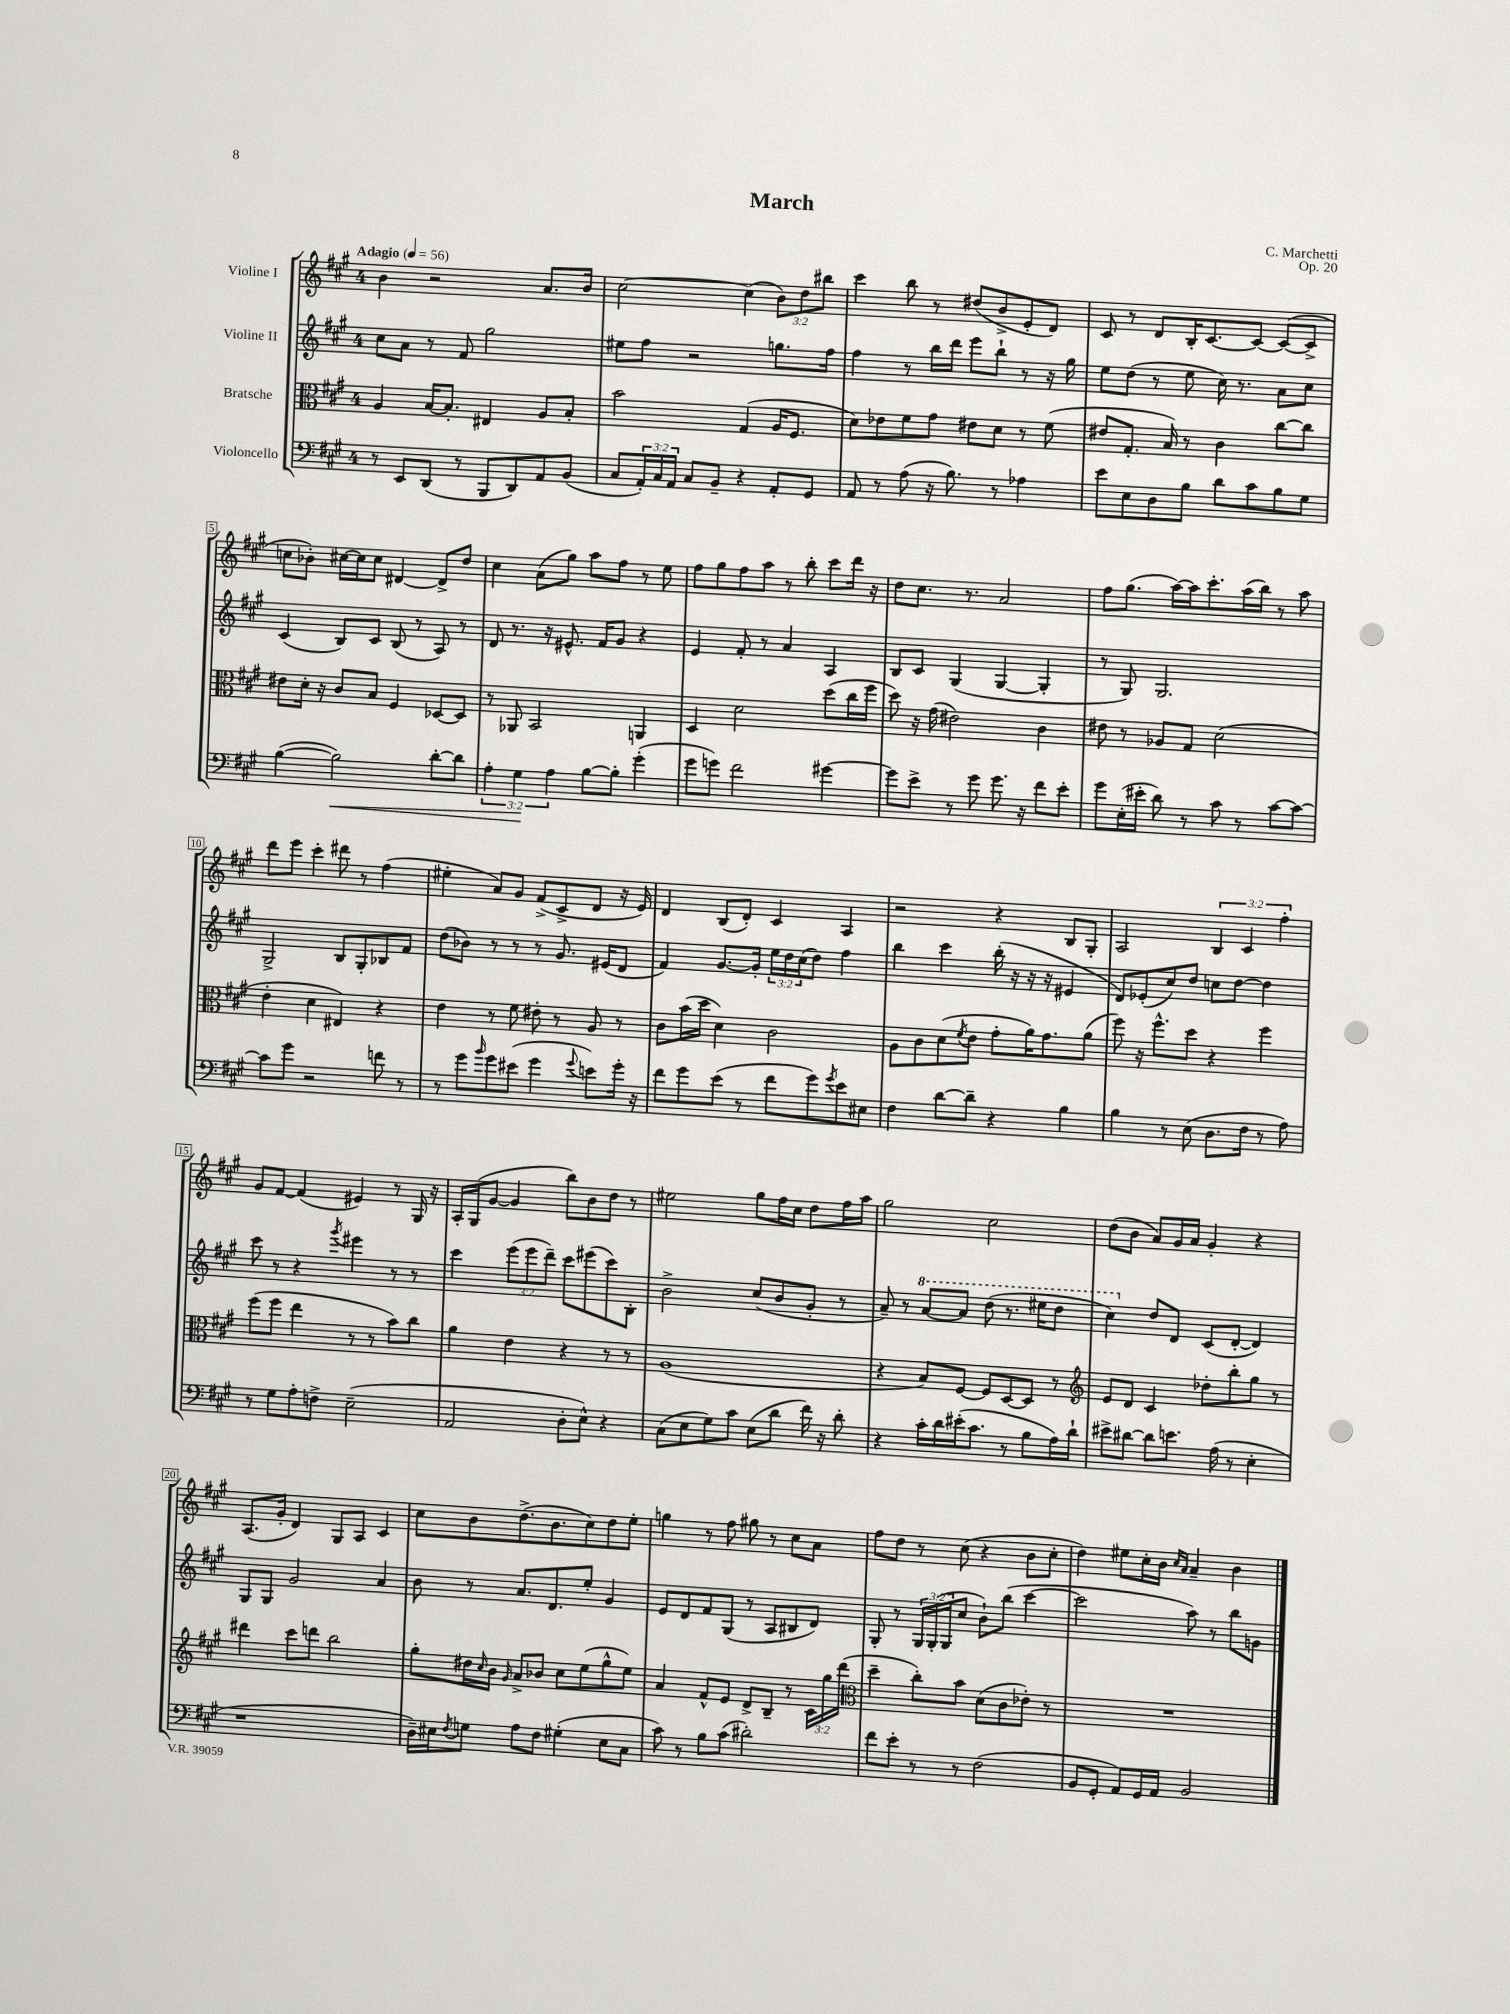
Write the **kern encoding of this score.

**kern	**dynam	**kern	**kern	**kern
*part4	*part4	*part3	*part2	*part1
*staff4	*staff4	*staff3	*staff2	*staff1
*I"Violoncello	*	*I"Bratsche	*I"Violine II	*I"Violine I
*clefF4	*	*clefC3	*clefG2	*clefG2
*k[f#c#g#]	*	*k[f#c#g#]	*k[f#c#g#]	*k[f#c#g#]
*M4/4	*	*M4/4	*M4/4	*M4/4
*MM56	*	*MM56	*MM56	*MM56
=1	=1	=1	=1	=1
!	!	!	!	!LO:TX:a:B:t=Adagio
8r	.	4A/	8cc#\L	4b\
8EE/L	.	.	8a\J	.
(8DD/J	.	[16B/KL	8r	2r
.	.	8.B'/J]	.	.
8r	.	.	8f#/	.
8BBB/L	.	4E#X/	2gg#\	.
8DD/)	.	.	.	.
8AA/	.	8A/L	.	8.a/L
(8BB/J	.	8B'/J	.	.
.	.	.	.	16b/Jk
=2	=2	=2	=2	=2
8C#/L	.	2b\	8ee#X\L	[2cc#\
24AA'/L)	.	.	8ff#\J	.
24C#/	.	.	.	.
24AA/JJ	.	.	.	.
8C#/L	.	.	2r	.
8BB~/J	.	.	.	.
4r	.	(4G#/	.	(4cc#\]
8AA'/L	.	16A/KL	8.ggn\L	12b\L)
.	.	8.F#/J	.	.
.	.	.	.	12dd\
8GG#/J	.	.	.	.
.	.	.	.	12bb#X\J
.	.	.	16ff#\Jk	.
=3	=3	=3	=3	=3
8AA/	.	8d\L)	4ff#\	4ccc#\
8r	.	8e-X\	.	.
(8A\	.	8f#\	8r	8bb\
16r	.	8g#\J	16bb\LL	8r
8.B\)	.	.	16ddd\JJ	.
.	.	8e#X\L	8eee\L	(8dd#X/L
8r	.	8d\J	8bb`\J	8b^/
4A-X\	.	8r	8r	8e'/
.	.	(8f#\	16r	8d/J)
.	.	.	16gg#\	.
=4	=4	=4	=4	=4
8e\L	.	8e#X/L	8ee\L	8c#/
8E\	.	8.G#'/J	(8dd\J	8r
8D\	.	.	8r	8d/L
.	.	16B/)	.	.
8B\J	.	8r	8ee\	16B'/K
.	.	.	.	[8.c#/
8d\L	.	4c#\	16cc#\)	.
.	.	.	8.r	.
8c#\	.	.	.	8c#/J_
8B\	.	[8cc#\L	8a\L	(8c#/L_
8G#\J	.	8cc#\J]	8cc#\J	8c#^/J]
!!LO:LB:g=z
=5	=5	=5	=5	=5
([4B\	.	8e#X\L	(4c#/	8ccn\L
.	.	16d'\Jk	.	8b-X'\J)
.	.	16r	.	.
!	!LO:HP:b	!	!	!
2B\])	<	8c#/L	8B/L)	[16cc#X\LL
.	.	.	.	16cc#\J]
.	.	8B/J	8c#/J	8cc#\J
.	.	4F#/	(8B/	[4d#X/
.	.	.	8r	.
[8d'\L	.	[8D-X/L	8A/)	8d#^/L]
8d\J]	.	8D-/J]	8r	8dd/J
=6	=6	=6	=6	=6
6A'\	.	8r	8d/	4cc#\
.	.	8AA-X/	8.r	.
6G#\	.	.	.	.
.	.	2BB/	.	(8a\L
.	.	.	16r	.
6A\	[	.	.	.
.	.	.	8.e#X^^/	8gg#\J)
[8B\L	.	.	.	8aa\L
.	.	.	16f#/KL	.
8B'\J]	.	.	8g#/J	8ff#\J
(4g#'\	.	4AAn/	4r	8r
.	.	.	.	8ee\
=7	=7	=7	=7	=7
8g#\L	.	4D/	4e/	8ff#\L
8gn\J)	.	.	.	8gg#\
2f#\	.	2d\	8f#'/	8ff#\
.	.	.	8r	8aa\J
.	.	.	4a/	8r
.	.	.	.	8bb'\
[4g#X\	.	(8dd\L	4A/	8ccc#\L
.	.	16cc#\L	.	16ddd\Jk
.	.	16ff#\JJ	.	16r
=8	=8	=8	=8	=8
8g#\L]	.	8dd\)	8B/L	8dd\L
8e^\J	.	16r	8c#/J	8.cc#\J
.	.	(16g#\	.	.
8r	.	2e#X\)	(4G#/	.
.	.	.	.	8.r
8g#\	.	.	.	.
8.g#\	.	.	[4G#/	2a/
16r	.	.	.	.
8f#\L	.	4c#\	4G#'/]	.
8e'\J	.	.	.	.
=9	=9	=9	=9	=9
8g#\L	.	8e#X\	8r	8ff#\L
(16E'\L	.	8r	8G#/)	(8.gg#\J
16e#X'\JJ	.	.	.	.
8d\)	.	8A-X/L	2.G#/	.
.	.	.	.	[16aa\LL)
8r	.	8G#/J	.	16aa\J]
.	.	.	.	8.ccc#'\
8c#\	.	(2d\	.	.
8r	.	.	.	(16aa\L
.	.	.	.	16bb\JJ)
[8c#\L	.	.	.	8r
8c#\J_	.	.	.	8aa\
!!LO:LB:g=z
=10	=10	=10	=10	=10
8c#\L]	.	4e'\	2G#^/	8ddd\L
8g#\J	.	.	.	8eee\J
2r	.	4d\	.	4ccc#'\
.	.	4E#X/)	8B/L	8ddd#X\
.	.	.	8G#'/	8r
8fn\	.	4r	8B-X/	(4ff#\
8r	.	.	8f#/J	.
=11	=11	=11	=11	=11
8r	.	4e\	(8dd\L	4ee#X'\
8g#\L	.	.	8b-X\J)	.
16qqb/	.	.	.	.
8g#\	.	8r	8r	8a/L)
(8e#X\J	.	8f#\	8r	8g#/J
4g#\	.	8e#X'\	8r	(8f#^/L
.	.	8r	8.g#/	8c#^/
8qqg#/	.	.	.	.
8en\L)	.	8A/	.	8d/J
.	.	.	(16e#X/KL	.
16g#'\Jk	.	8r	8d/J	16r
16r	.	.	.	16e/)
=12	=12	=12	=12	=12
8f#\L	.	8c#\L	4f#/)	4d/
8g#\	.	(16b\L	.	.
.	.	16dd\JJ	.	.
(8e\J	.	4d\)	[8.g#/L	(8B/L
8r	.	.	.	8d'/J)
.	.	.	16g#'/Jk]	.
8f#\L	.	2c#\	24ee\LL	4c#/
.	.	.	24dd\	.
.	.	.	(24cc#\J	.
8g#\)	.	.	8dd\J)	.
8qg#/	.	.	.	.
8e\	.	.	4ff#\	4A/
8E#X\J	.	.	.	.
=13	=13	=13	=13	=13
4F#\	.	8A\L	4bb\	2r
.	.	8c#\	.	.
[8d\L	.	(8d\	4ccc#\	.
.	.	8qf#/	.	.
8d~\J]	.	8e\J	.	.
4r	.	8g#'\L	(16bb'\	4r
.	.	.	16r	.
.	.	16a\K)	16r	.
.	.	8.g#\	16r	.
4B\	.	.	4e#X/	8B/L
.	.	(8a\J	.	8G#'/J
=14	=14	=14	=14	=14
4B\	.	8ff#\)	8d/L)	2A/
.	.	16r	(8e-X'/	.
.	.	8.ff#^^\L	.	.
8r	.	.	8cc#/)	.
(8E\	.	8dd\J	8dd/J	.
8.D\L	.	4r	8ccn\L	6B/
.	.	.	[8dd\J	.
.	.	.	.	6c#/
16F#\Jk	.	.	.	.
8r	.	4ff#\	4dd\]	.
.	.	.	.	6ff#'\
8A\)	.	.	.	.
!!LO:LB:g=z
=15	=15	=15	=15	=15
8r	.	(8ff#\L	8ccc#\	8g#/L
8G#\L	.	8ff#\J	8r	[8f#/J
8A'\	.	4ee\	4r	(4f#/]
8Fn^\J	.	.	.	.
.	.	.	8qggg#/	.
(2E~\	.	8r	4eee#X\	4e#X/)
.	.	8r	.	.
.	.	8b\L)	8r	8r
.	.	8cc#\J	8r	16G#/
.	.	.	.	16r
=16	=16	=16	=16	=16
2AA/	.	4a\	4ccc#\	16A'/LL
.	.	.	.	(16G#/J
.	.	.	.	[8g#/J
.	.	4e\	(12eee\L	4g#/]
.	.	.	12eee\	.
.	.	.	12ddd~\J)	.
8D'\L	.	4r	8ccc#\L	8bb\L)
8E^^\J)	.	.	(8eee#X\	8b\
4r	.	8r	8ccc#\)	8dd\J
.	.	8r	8B'\J	8r
=17	=17	=17	=17	=17
(8C#\L	.	(1A	2b^\	2ee#X\
8E\	.	.	.	.
8G#\)	.	.	.	.
8c#\J	.	.	.	.
(8E\L	.	.	(8cc#/L	8gg#\L
8d\J	.	.	8b/	16ff#\L
.	.	.	.	16cc#\JJ
16f#\)	.	.	8g#'/J	8dd\L
16r	.	.	.	.
8d'\	.	.	8r	16ff#\L
.	.	.	.	16aa\JJ
=18	=18	=18	=18	=18
4r	.	4r	8a~/)	2gg#\
.	.	.	8r	.
*	*	*	*8va	*
16c#'\LL	.	8B/L)	[8aa/L	.
16d\	.	.	.	.
(16e#X'\J	.	[8F#/J	8aa/J]	.
8.c#\J	.	.	.	.
.	.	8F#/L]	(8ddd\	2cc#\
8r	.	[8D/	8.r	.
8B\L	.	8D/J]	.	.
.	.	.	16eee#X\KL	.
16A\L)	.	8r	8ddd\J	.
16d`\JJ	.	.	.	.
=19	=19	=19	=19	=19
*	*	*clefG2	*	*
8e#X^\L	.	8e/L	4ccc#\)	(8dd\L
[8d#X\J	.	8d/J	.	8b\J
*	*	*	*X8va	*
8d#\L]	.	4c#/	8dd/L	8a/L)
8.en\J	.	.	8d/J	16g#/L
.	.	.	.	16a/JJ
.	.	8dd-X'\L	(8c#/L	4g#'/
(16A\	.	.	.	.
8r	.	8bb'\	[8d'/J	.
4E'\	.	8gg#\J	4d/])	4r
.	.	8r	.	.
!!LO:LB:g=z
=20	=20	=20	=20	=20
1r	.	4ddd#X\	8G#/L	(8.A/L
.	.	.	8G#/J	.
.	.	.	.	16g#'/Jk
.	.	8ccc#\L	2g#/	4d/)
.	.	8dddn\J	.	.
.	.	2bb\	.	8G#/L
.	.	.	.	8A/J
.	.	.	4a/	4c#/
=21	=21	=21	=21	=21
16D~\LL)	.	8gg#'\L	8b\	8cc#\L
16E#X\J	.	.	.	.
8qF#/	.	.	.	.
8Gn\J	.	16dd#X\L	8r	8b\
.	.	16qqcc#/	.	.
.	.	16b\JJ	.	.
.	.	16qqg#/	.	.
8A\L	.	8a^/L	8.a/L	(8.dd^\
8F#\J	.	8b-X/J	.	.
.	.	.	8.d/	8.b\
(4G#X'\	.	8cc#\L	.	.
.	.	(8ee\	8ee'/J	8cc#\)
8E#\L	.	8gg#^^\	4g#/	8dd\
8C#\J	.	8ee\J)	.	8ee'\J
=22	=22	=22	=22	=22
8c#\)	.	4a/	8e/L	4ggn\
8r	.	.	8d/	.
8B\L	.	8f#^^/L	8f#/	8r
(8c#\J	.	8e/J	(8G#/J	8ff#\
2d#X'\)	.	8d^/L	8r	8gg#X\
.	.	8B~/J	8A/L	8r
.	.	8r	8B#X/	8cc#\L
.	.	24c#\LL	8d/J)	8a\J
.	.	24gg#\	.	.
.	.	(24ddd\JJ	.	.
=23	=23	=23	=23	=23
*	*	*clefC3	*	*
8f#\L	.	4dd~\	8G#'/	8ff#\L
8e'\J	.	.	8r	8dd\J
8r	.	8cc#'\L)	24G#/LL	8r
.	.	.	(24G#'/	.
.	.	.	24G#/J	.
8r	.	8b\J	8cc#/J	(8cc#\
(2F#\	.	(8d\L	8b`\L)	4r
.	.	8c#\	(8bb\J	.
.	.	8e-X'\J)	[4ccc#\	8b\L
.	.	8r	.	8cc#'\J
=24	=24	=24	=24	=24
8BB/L	.	1r	2ccc#\]	4dd\)
8GG#'/J	.	.	.	.
8AA/L)	.	.	.	8ee#X\L
16GG#/L	.	.	.	16cc#'\L
16AA/JJ	.	.	.	16b\JJ
.	.	.	.	16qqcc#/LL
.	.	.	.	16qqa/JJ
2BB/	.	.	8aa\)	4a~/
.	.	.	8r	.
.	.	.	8bb\L	4b\
.	.	.	8gn\J	.
==	==	==	==	==
*-	*-	*-	*-	*-
